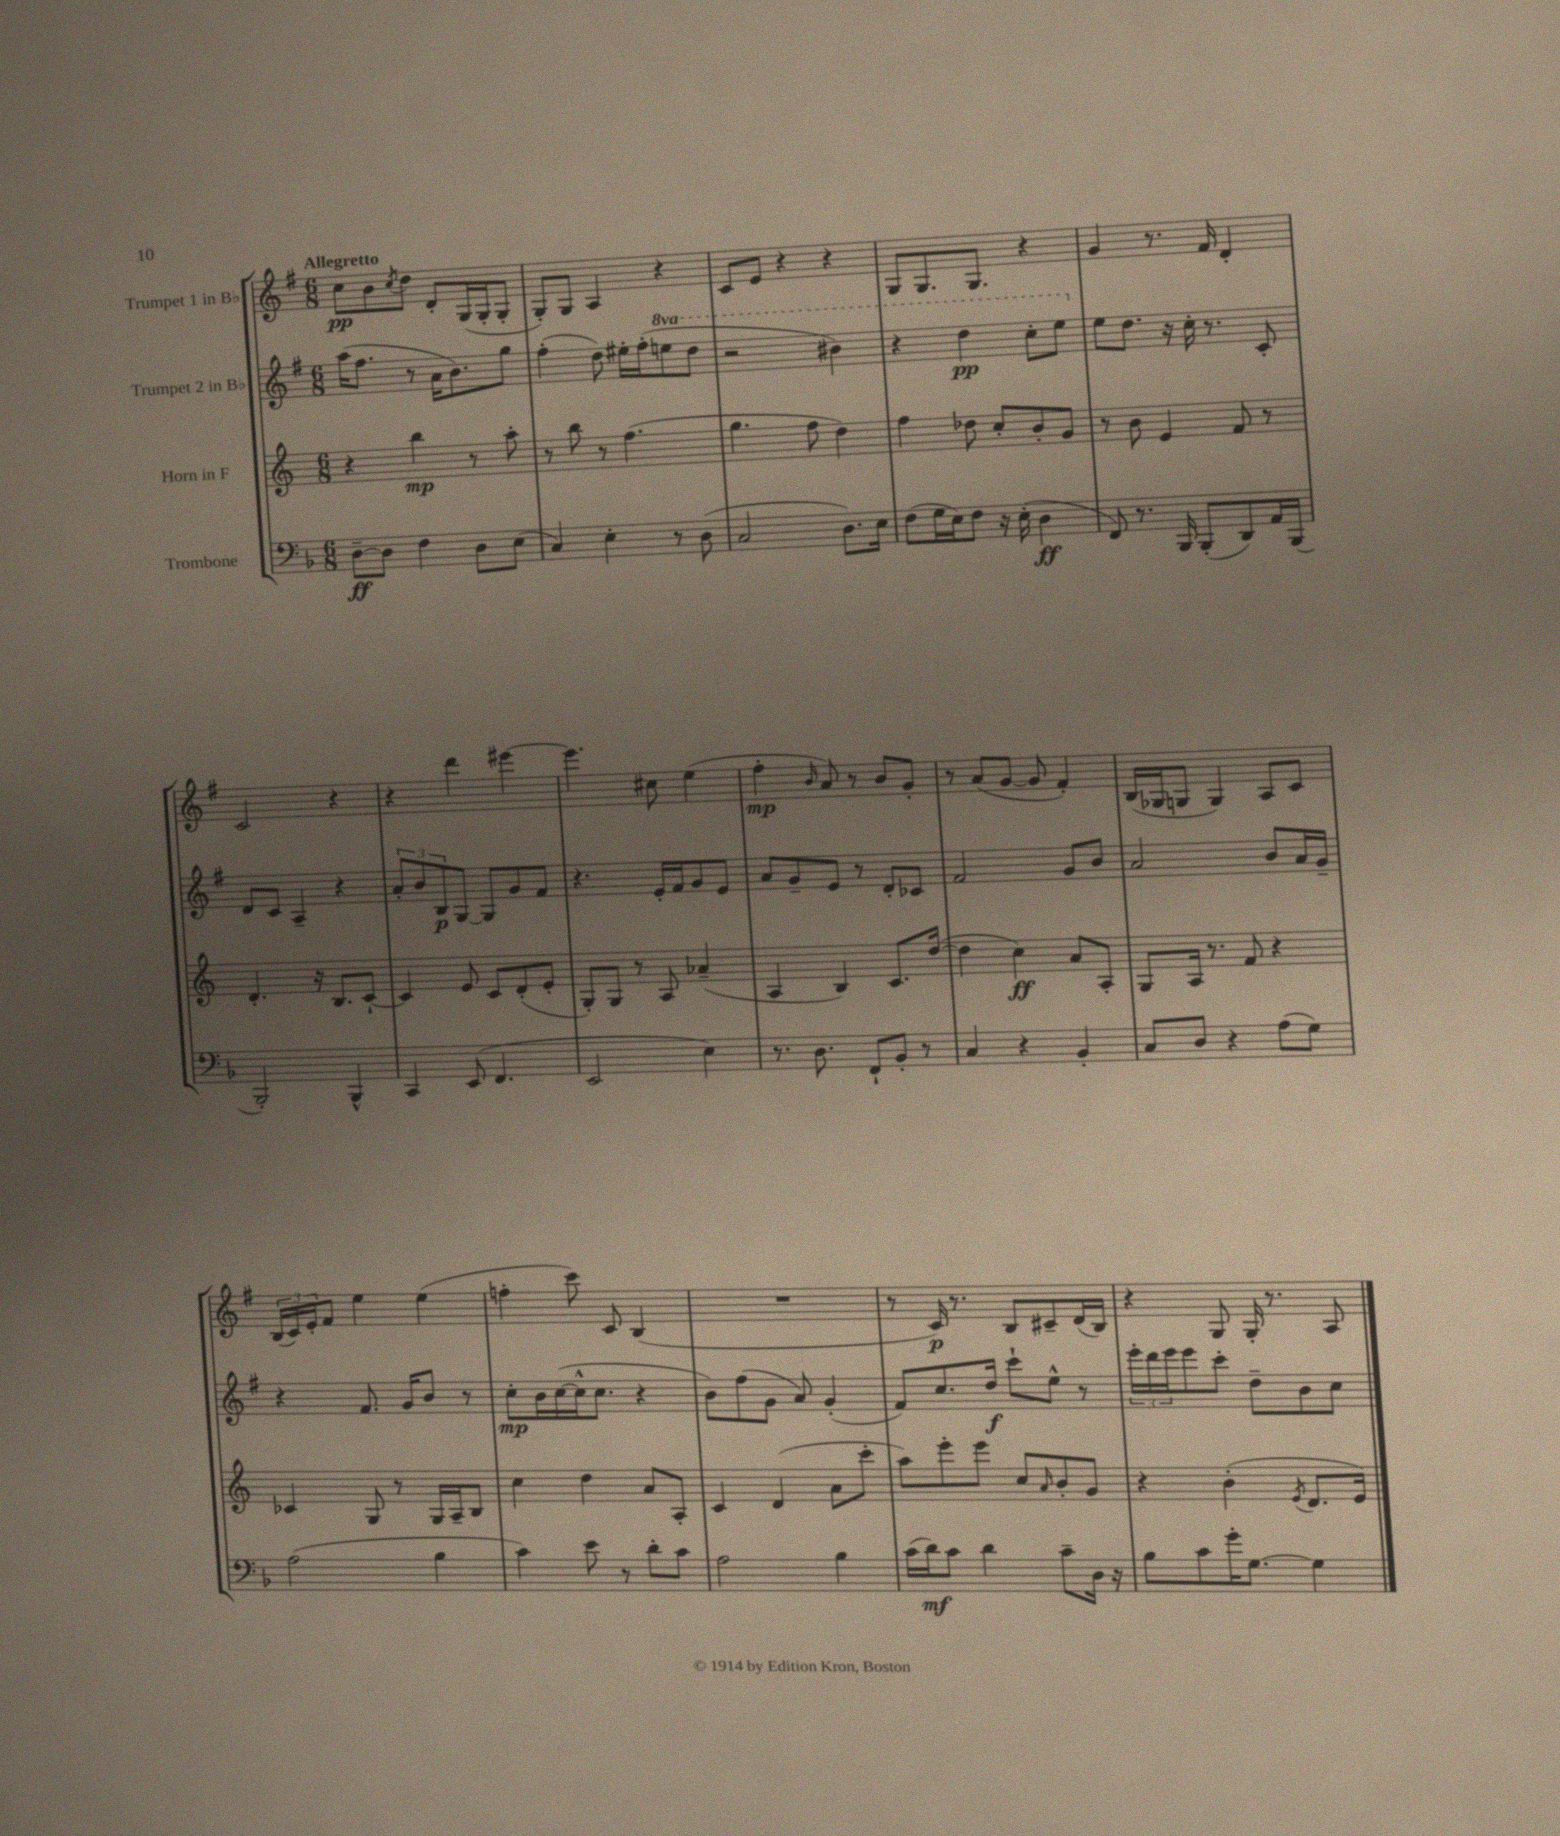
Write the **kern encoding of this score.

**kern	**kern	**kern	**kern
*staff4	*staff3	*staff2	*staff1
*clefF4	*clefG2	*clefG2	*clefG2
*k[b-]	*k[]	*k[f#]	*k[f#]
*M6/8	*M6/8	*M6/8	*M6/8
[8D~	4r	(16aa	8cc
.	.	8.ff#	.
8D]	.	.	8b
.	.	.	8qcc
4F	4bb	8r	8dd
.	.	16a	8d'
.	.	8.b)	.
8D	8r	.	(16G
.	.	.	16G'
(8E	8aa'	8gg	8G'
=	=	=	=
4C)	8r	(4ff#'	8G')
.	8bb	.	8G
4E'	8r	8dd)	4A
.	(4.ff	16ee#'	.
.	.	(16ff#'	.
8r	.	8eee	4r
(8D	.	8ddd	.
=	=	=	=
2C	4.gg	2r	8c
.	.	.	8e
.	.	.	4r
.	8ff	.	.
8.D)	4dd)	4bb#)	4r
16E	.	.	.
=	=	=	=
(8F	4ff	4r	8G
16G	.	.	8.G
16E)	.	.	.
8F	8dd-	4ddd	.
.	.	.	8.G
16r	8cc'	.	.
(16E'	.	.	.
4D	8b'	8ccc'	4r
.	8g	8eee	.
=	=	=	=
8FF)	8r	8ee	4g
8.r	8b	8.dd	.
.	4e	.	8.r
16BBB-	.	16r	.
(8BBB-'	.	16cc'	.
.	.	8.r	16f#
8DD)	8f	.	4d'
16AA	8r	8c'	.
(16BBB-	.	.	.
=	=	=	=
2BBB-')	4.d'	8d	2c
.	.	8c	.
.	.	4A~	.
.	16r	.	.
.	8.B	.	.
4BBB-^^	.	4r	4r
.	[8c`	.	.
=	=	=	=
4CC	4c]	12a'	4r
.	.	12b	.
.	.	12B	.
(8EE	8e	[8G	4ddd
4.FF	8c	8G]	.
.	(8d'	8g	[4eee#
.	8e'	8f#	.
=	=	=	=
2EE	8G')	4.r	4.eee#]
.	8G	.	.
.	8r	.	.
.	8A	16e'	8cc#
.	.	16f#	.
4E)	(4a-~	8g	(4ee
.	.	8e	.
=	=	=	=
8.r	4A	8a	4ff#'
.	.	8g~	.
8.D	.	.	.
.	.	.	16qqb
.	4B)	8e	8a)
8FF`	.	8r	8r
8BB-'	8.c	8d'	8b
8r	.	8c-	8g'
.	([16dd	.	.
=	=	=	=
4C	4dd]	2f#	8r
.	.	.	(8a
4r	4cc)	.	[8g
.	.	.	8g]
4BB-'	8a	8g	4f#')
.	8A'	8b	.
=	=	=	=
8C	8G	2a	(16B
.	.	.	16G-
8D	16A	.	8G
.	8.r	.	.
4r	.	.	4G)
.	8f	.	.
(8A	4r	8b	8A
8G)	.	16a	8c
.	.	16g~	.
=	=	=	=
(2A	4c-	4r	(24B
.	.	.	24c)
.	.	.	24e'
.	.	.	8f#
.	8G	8.f#	4ee
.	8r	.	.
.	.	16g	.
4B-	16G	8b	(4ee
.	16A~	.	.
.	8B	8r	.
=	=	=	=
4c)	4cc	8cc'	4ff'
.	.	16b	.
.	.	([16cc	.
8e	4dd	16cc^^]	8ccc)
.	.	8.cc	.
8r	.	.	8c
8d'	8a	4r	(4B
8c	8A'	.	.
=	=	=	=
2A	4c	8b)	2.r
.	.	(8ff#	.
.	(4d	8g	.
.	.	8a)	.
4B-	8a	(4g'	.
.	8ccc'	.	.
=	=	=	=
(16c	8aa)	8f#)	8r
16d)	.	.	.
8c	8eee'	8.cc	16c)
.	.	.	8.r
4d	8eee	.	.
.	.	16dd	.
.	8cc	8ccc`	8B
.	16qqa	.	.
8c~	8b'	8ee^^	8c#~
16D	8g	8r	(16d
16r	.	.	16B)
=	=	=	=
8B-	4r	24eee'	4r
.	.	24ddd	.
.	.	24eee	.
8c	.	8eee	.
16g'	(4b'	8ccc'	8G
[8.G	.	.	.
.	.	8dd~	16G'
.	.	.	8.r
.	8qe	.	.
4G]	8.d	8b	.
.	.	8cc	8A
.	16e)	.	.
==	==	==	==
*-	*-	*-	*-
